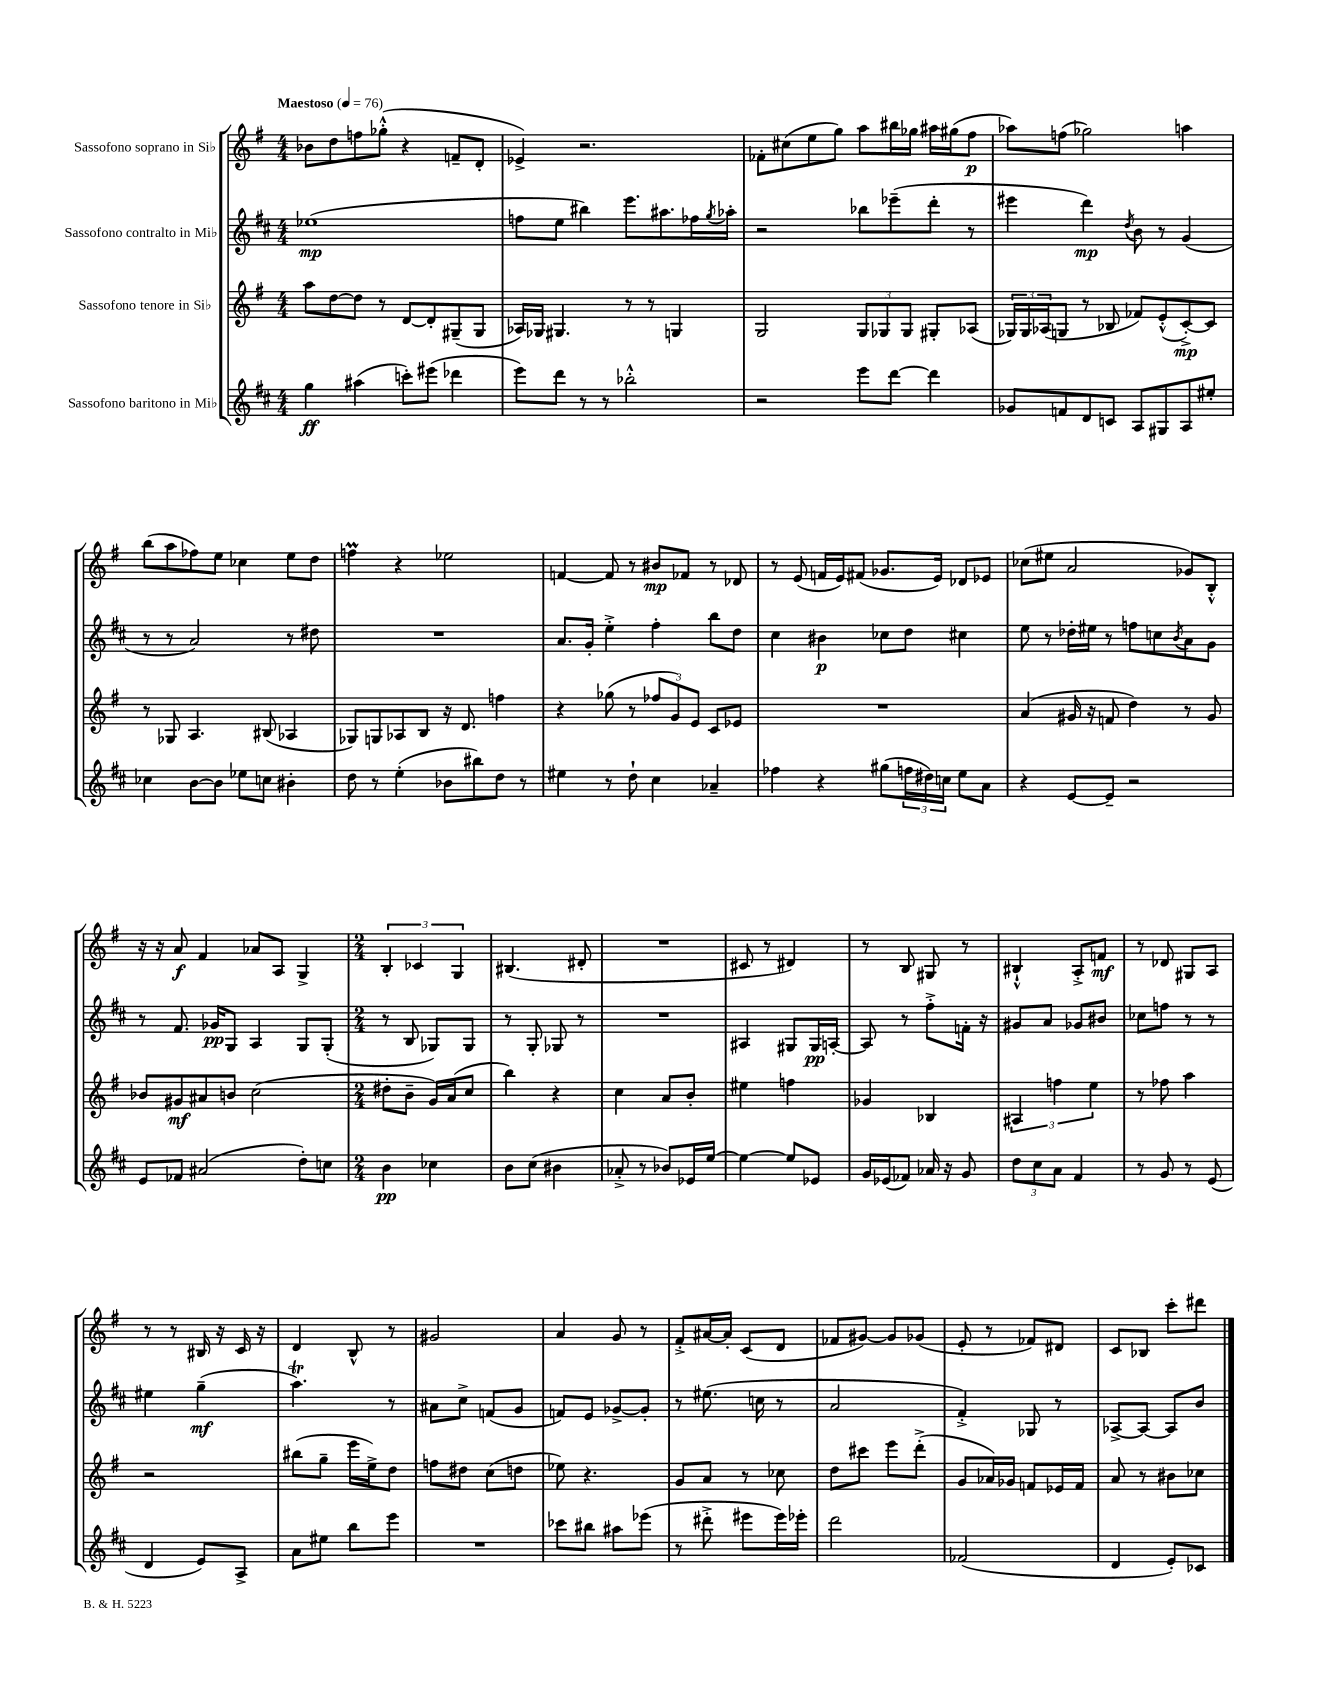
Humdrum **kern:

**kern	**kern	**kern	**kern
*staff4	*staff3	*staff2	*staff1
*clefG2	*clefG2	*clefG2	*clefG2
*k[f#c#]	*k[f#]	*k[f#c#]	*k[f#]
*M4/4	*M4/4	*M4/4	*M4/4
*MM76	*MM76	*MM76	*MM76
4gg	8aa	(1ee-	8b-
.	[8dd	.	8dd
(4aa#	8dd]	.	8ff
.	8r	.	(8gg-'^^
8ccc')	[8d	.	4r
(8eee#	8d']	.	.
4ddd-	(8G#~	.	8f~
.	8G#	.	8d'
=	=	=	=
8eee)	16A-)	8ff	4e-^)
.	16G-	.	.
8ddd	4.G#	8ee	.
8r	.	4bb#)	2.r
8r	.	.	.
2bb-'^^	8r	8.eee	.
.	8r	.	.
.	.	8.aa#	.
.	4G	.	.
.	.	16ff-	.
.	.	8qgg	.
.	.	16aa-'	.
=	=	=	=
2r	2G	2r	8f-'
.	.	.	(8cc#
.	.	.	8ee
.	.	.	8gg)
8eee	12G	8bb-	8aa
.	12G-	.	.
[8ddd	.	(8eee-~	16bb#
.	12G-	.	.
.	.	.	16gg-
4ddd]	8G#'	8ddd'	16aa#
.	.	.	(16gg#
.	(8A-	8r	8ff#
=	=	=	=
8g-	24G-)	4eee#	8aa-)
.	24G-	.	.
.	(24A-	.	.
8f	8G	.	(8ff
8d	8r	4ddd)	2gg-)
8c	8B-	.	.
.	.	8qdd	.
8A	8f-)	8b	.
8G#	(8e'^^	8r	.
8A	[8c'^)	(4g	4aa
8ee#'	8c]	.	.
=	=	=	=
4cc-	8r	8r	(8bb
.	8G-	8r	8aa
[8b	4.A	2a)	8ff-)
8b]	.	.	8ee
8ee-	.	.	4cc-
8cc	(8B#	.	.
4b#'	4A-	8r	8ee
.	.	8dd#	8dd
=	=	=	=
8dd	8G-)	1r	4ff
8r	8G	.	.
(4ee'	8A-	.	4r
.	8B	.	.
8b-	16r	.	2ee-
.	8.d	.	.
8bb#)	.	.	.
8dd	4ff	.	.
8r	.	.	.
=	=	=	=
4ee#	4r	8.a	[4f
.	.	16g'	.
8r	(8gg-	4ee'^	8f]
8dd`	8r	.	8r
4cc#	12ff-	4ff#'	8b#
.	12g)	.	.
.	.	.	8f-
.	12e	.	.
4a-~	8c	8bb	8r
.	8e-	8dd	8d-
=	=	=	=
4ff-	1r	4cc#	8r
.	.	.	(8e
4r	.	4b#	16f
.	.	.	16e)
.	.	.	(8f#
(8gg#	.	8cc-	8.g-
24ff	.	8dd	.
24dd#)	.	.	.
.	.	.	16e)
24cc	.	.	.
8ee	.	4cc#	8d-
8a	.	.	8e-
=	=	=	=
4r	(4a	8ee	(8cc-
.	.	8r	8ee#
[8e	16g#	16dd-'	2a
.	16r	16ee#	.
8e~]	8f	8r	.
2r	4dd)	8ff	.
.	.	8cc	.
.	.	8qb	.
.	8r	8a	8g-)
.	8g#	8g	8B'^^
=	=	=	=
8e	8b-	8r	16r
.	.	.	16r
8f-	8g#	8.f#	8a
(2a#	8a#	.	4f#
.	.	16g-	.
.	8b	8G	.
.	(2cc	4A	8a-
.	.	.	8A
8dd')	.	8G	4G^
8cc	.	(8G'	.
=	=	=	=
*M2/4	*M2/4	*M2/4	*M2/4
4b	8dd#'	8r	6B'
.	8b~	8B	.
.	.	.	6c-
4cc-	16g)	8G-)	.
.	(16a	.	.
.	.	.	6G
.	8cc	8G-	.
=	=	=	=
8b	4bb)	8r	(4.B#
(8cc#	.	8G'	.
4b#	4r	8G-	.
.	.	8r	8d#'
=	=	=	=
8a-'^	4cc	2r	2r
8r	.	.	.
8b-)	8a	.	.
16e-	8b'	.	.
[16ee	.	.	.
=	=	=	=
4ee_	4ee#	4A#	8c#
.	.	.	8r
8ee]	4ff	8G#	4d#)
8e-	.	16G#	.
.	.	[16A'	.
=	=	=	=
16g	4g-	8A]	8r
(16e-	.	.	.
8f-)	.	8r	8B
16a-	4B-	8ff#'^	8G#
16r	.	.	.
8g	.	16f'	8r
.	.	16r	.
=	=	=	=
12dd	6A#	8g#	4B#`^^
12cc#	.	.	.
.	.	8a	.
12a	6ff	.	.
4f#	.	8g-	8A'^
.	6ee	.	.
.	.	8b#	8f
=	=	=	=
8r	8r	8cc-	8r
8g	8ff-	8ff	8d-
8r	4aa	8r	8G#
(8e	.	8r	8A
=	=	=	=
4d	2r	4ee#	8r
.	.	.	8r
8e)	.	(4gg~	16B#
.	.	.	16r
8A^	.	.	16c
.	.	.	16r
=	=	=	=
8a	(8bb#	4.aa)	4d
8ee#	8gg~	.	.
8bb	16eee	.	8B^^
.	16ee^)	.	.
8eee	8dd	8r	8r
=	=	=	=
2r	8ff	8a#	2g#
.	8dd#	8cc#^	.
.	(8cc	(8f	.
.	8dd	8g	.
=	=	=	=
8ccc-	8ee-)	8f)	4a
8bb#	4.r	8e	.
8aa#	.	[8g-^	8g
(8eee-	.	8g-']	8r
=	=	=	=
8r	8g	8r	8f#'^
8ddd#'^	8a	(8.ee#	[16a#
.	.	.	16a#']
8eee#	8r	.	(8c
.	.	16cc	.
16eee#)	8cc-	8r	8d
16eee-'	.	.	.
=	=	=	=
2ddd	8dd	2a	8f-
.	8ccc#	.	[8g#)
.	8eee	.	8g#]
.	(8ddd'^	.	(8g-
=	=	=	=
(2f-	8g	4f#'^)	8e'
.	16a-)	.	8r
.	16g-	.	.
.	8f	8G-	8f-)
.	16e-	8r	8d#
.	16f	.	.
=	=	=	=
4d	8a	[8A-^	8c
.	8r	8A-_	8B-
8e')	8b#	8A-]	8ccc'
8c-	8cc-	8b	8ddd#
==	==	==	==
*-	*-	*-	*-
